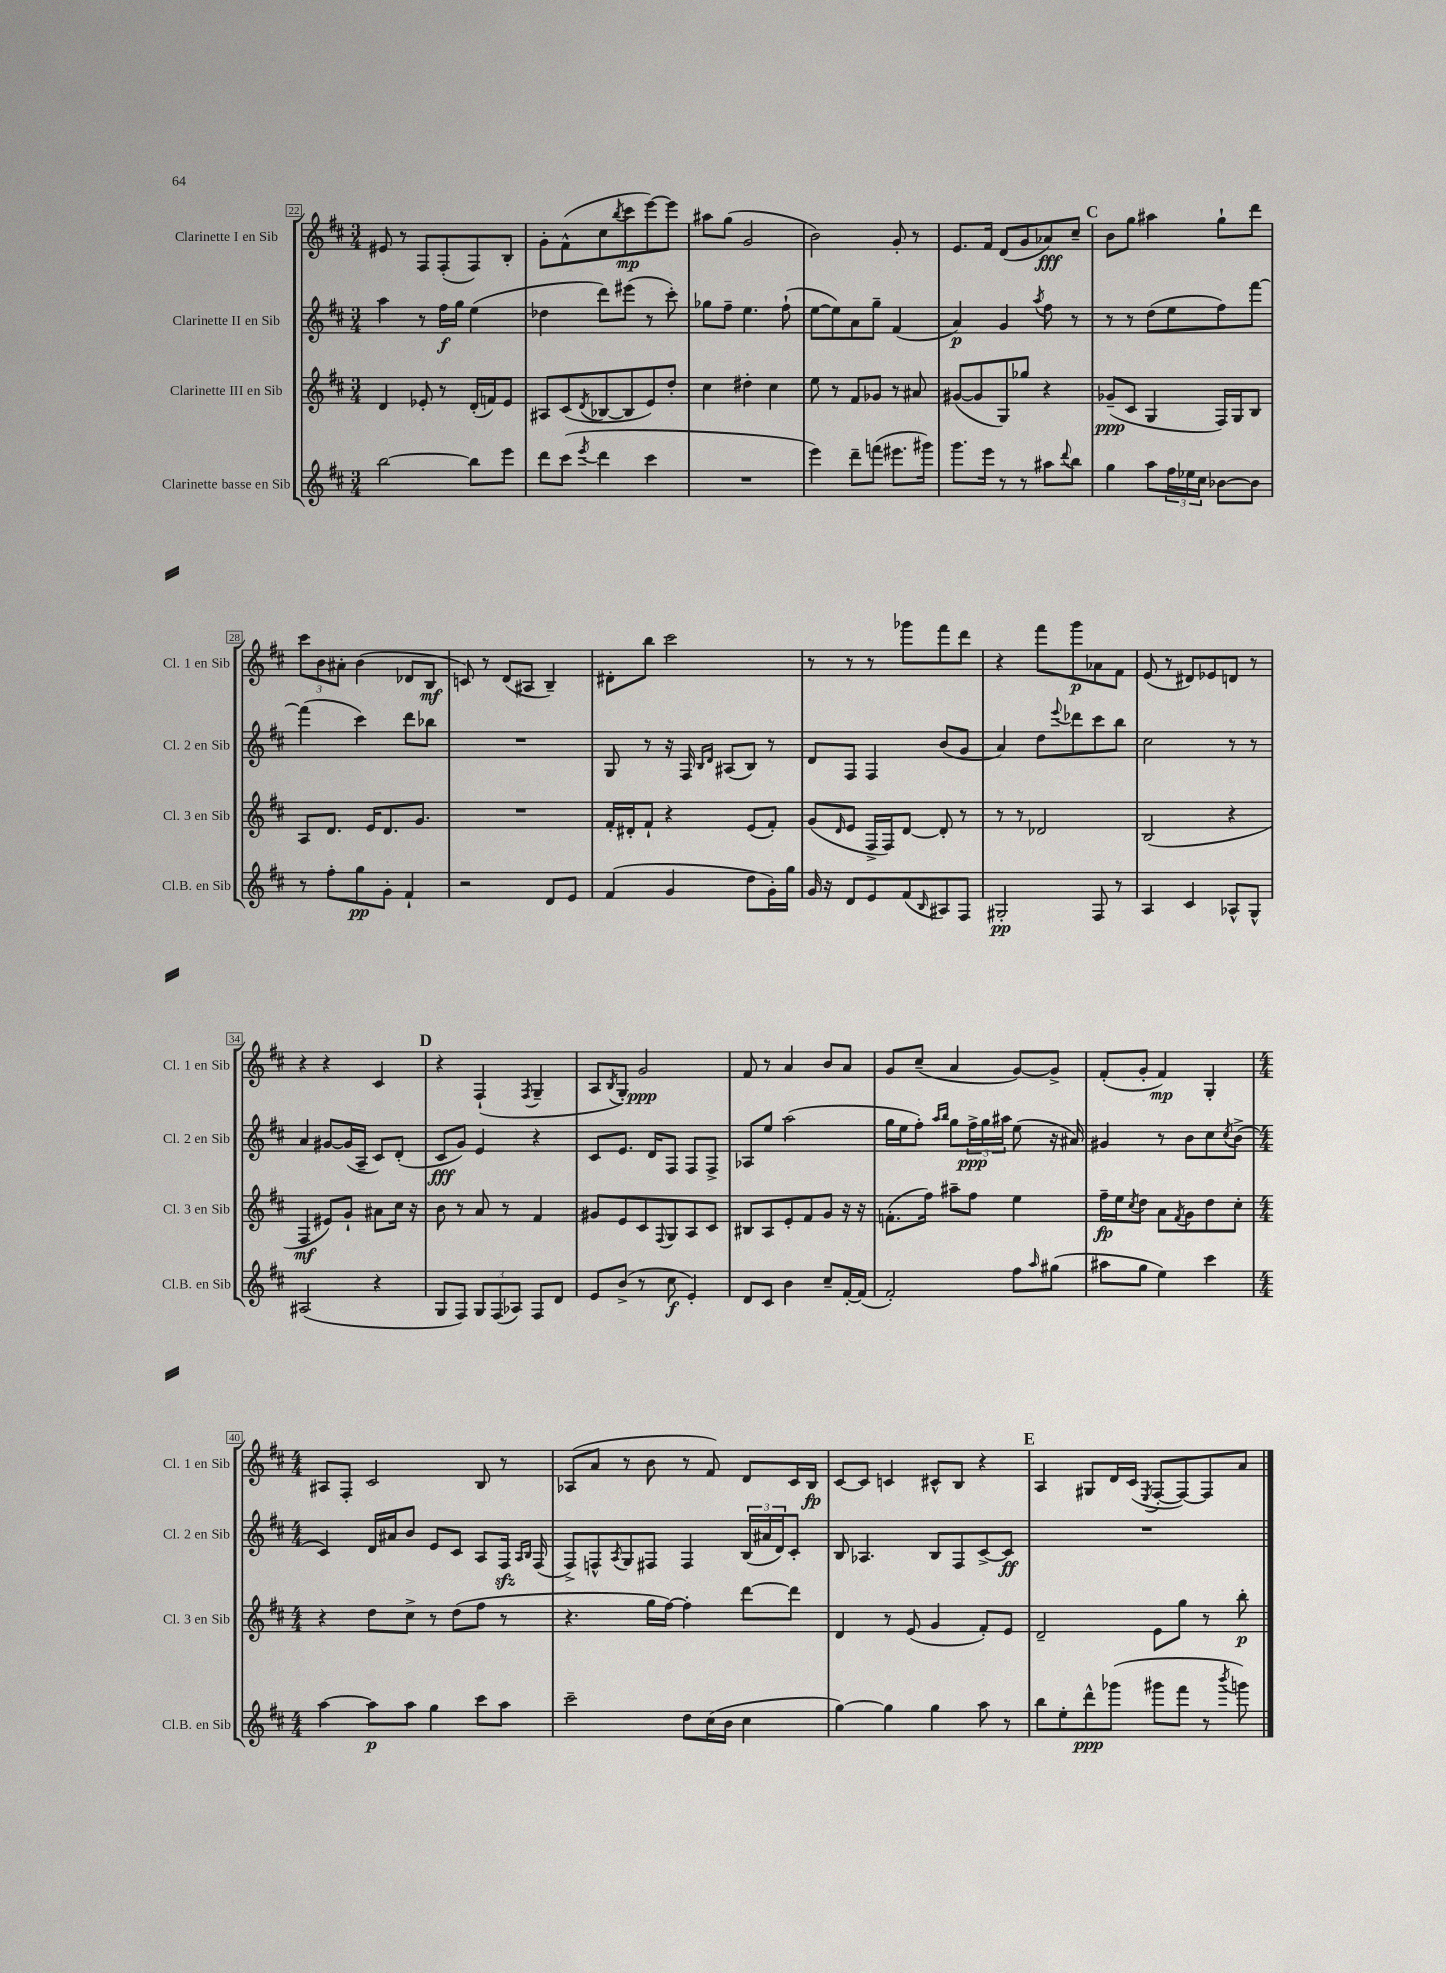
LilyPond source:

<<
\new StaffGroup <<
\new Staff = "s0" \with { instrumentName = "Clarinette I en Sib" shortInstrumentName = "Cl. 1 en Sib" } {
    \clef treble \key d \major \numericTimeSignature \time 3/4
    eis'8 r8 fis8 fis8-.( fis8) b8-. |
    g'8-. fis'8-^( cis''8 \acciaccatura { b''8 } cis'''8\mp e'''8~) e'''8 |
    ais''8 g''8( g'2 |
    b'2) g'8-. r8 |
    e'8. fis'16 d'8( g'8 aes'8\fff) cis''8-- |
    \mark \markup { \bold "C" } b'8 g''8 ais''4 g''8-! d'''8 |
    \tuplet 3/2 { cis'''8 b'8 ais'8-. } b'4( des'8 b8\mf |
    c'8) r8 d'8( ais8 b4--) |
    dis'8-. b''8 cis'''2 |
    r8 r8 r8 ges'''8 fis'''8 d'''8 |
    r4 fis'''8 g'''8\p aes'8 fis'8 |
    e'8( r8 dis'8) ees'8 d'8 r8 |
    r4 r4 cis'4 |
    \mark \markup { \bold "D" } r4 fis4-!( \acciaccatura { fis8 } g4-- |
    a8 \acciaccatura { b8 } g8-.) g'2\ppp |
    fis'8 r8 a'4 b'8 a'8 |
    g'8 cis''8--( a'4 g'8~) g'8-> |
    fis'8-.( g'8-. fis'4\mp) g4-. |
    \numericTimeSignature \time 4/4 ais8 fis8-. cis'2 b8 r8 |
    aes8( a'8 r8 b'8 r8 fis'8) d'8 cis'16 b16\fp |
    cis'8~ cis'8 c'4 cis'8-^ b8 r4 |
    \mark \markup { \bold "E" } a4 gis8 d'16 cis'16( \acciaccatura { e8 } fis8~-. fis8~) fis8 a'8 \bar "|." |
}
\new Staff = "s1" \with { instrumentName = "Clarinette II en Sib" shortInstrumentName = "Cl. 2 en Sib" } {
    \clef treble \key d \major \numericTimeSignature \time 3/4
    a''4 r8 fis''16\f g''16 e''4( |
    des''4 d'''8) eis'''8( r8 cis'''8-.) |
    ges''8 fis''8-- e''4. fis''8-!( |
    e''8~ e''8) a'8 g''8-- fis'4( |
    a'4\p) g'4 \acciaccatura { a''8 } fis''8 r8 |
    \mark \markup { \bold "C" } r8 r8 d''8( e''8 fis''8) fis'''8~ |
    fis'''4( cis'''4) d'''8 bes''8 |
    R2. |
    g8 r8 r16 fis16 \grace { b16 d'16 } ais8( b8) r8 |
    d'8 fis8 fis4 b'8( g'8 |
    a'4) d''8 \appoggiatura { e'''8 } des'''8 cis'''8 b''8 |
    cis''2 r8 r8 |
    a'4 gis'8~ gis'16( a16-- cis'8) d'8-.( |
    \mark \markup { \bold "D" } cis'8\fff g'8) e'4 r4 |
    cis'8 e'8. d'16 fis8 fis8 fis8-> |
    aes8 e''8 a''2( |
    g''16 e''16 fis''8-.) \grace { a''16 b''16 } g''8 \tuplet 3/2 { fis''16->\ppp g''16 ais''16 } e''8( r16 ais'16) |
    gis'4 r8 b'8 cis''8 \acciaccatura { cis''8 } b'8->( |
    \numericTimeSignature \time 4/4 cis'4) d'16 ais'16 b'8 e'8 cis'8 a8 fis16\sfz \grace { a16 b16 } fis16( |
    fis8->) f8-^ \acciaccatura { a8 } g8 fis8 fis4 \tuplet 3/2 { b16( ais'16 d'16) } cis'8-. |
    b8 aes4. b8 fis8 cis'8~-> cis'8\ff |
    \mark \markup { \bold "E" } R1 \bar "|." |
}
\new Staff = "s2" \with { instrumentName = "Clarinette III en Sib" shortInstrumentName = "Cl. 3 en Sib" } {
    \clef treble \key d \major \numericTimeSignature \time 3/4
    d'4 ees'8-. r8 d'16-.( f'16) ees'8 |
    ais8 cis'8( \acciaccatura { d'8 } bes8~ bes8 e'8) d''8-. |
    cis''4 dis''4-. cis''4 |
    e''8 r8 fis'8 ges'8 r8 ais'8 |
    gis'8~( gis'8 g8) ges''8 r4 |
    \mark \markup { \bold "C" } ges'8--\ppp( cis'8 g4 fis16) g16 b8 |
    a8 d'8. e'16 d'8. g'8. |
    R2. |
    fis'16-. dis'16-. fis'8-! r4 e'8( fis'8-.) |
    g'8( \grace { d'16 } e'8 fis16-> fis16) d'8~ d'8-. r8 |
    r8 r8 des'2 |
    b2( r4 |
    fis4\mf eis'8) g'8-! ais'8 cis''16 r16 |
    \mark \markup { \bold "D" } b'8 r8 a'8 r8 fis'4 |
    gis'8 e'8 cis'8 \appoggiatura { fis8 } g8 a8 cis'8 |
    bis8 a8 e'8-. fis'8 g'8 r16 r16 |
    f'8.-.( fis''16) ais''8-- fis''8 e''4 |
    fis''16--\fp e''16 \acciaccatura { cis''8 } d''8 a'8 \acciaccatura { fis'8 } g'8 d''8 cis''8-. |
    \numericTimeSignature \time 4/4 r4 d''8 cis''8-> r8 d''8( fis''8 r8 |
    r4. g''16 fis''16~) fis''4-. d'''8~ d'''8 |
    d'4 r8 e'8( g'4 fis'8-.) e'8 |
    \mark \markup { \bold "E" } d'2-- e'8 g''8 r8 b''8-.\p \bar "|." |
}
\new Staff = "s3" \with { instrumentName = "Clarinette basse en Sib" shortInstrumentName = "Cl.B. en Sib" } {
    \clef treble \key d \major \numericTimeSignature \time 3/4
    b''2~ b''8 e'''8 |
    d'''8 cis'''8( \acciaccatura { e'''8 } d'''4 cis'''4 |
    R2. |
    e'''4) d'''8-- f'''8( eis'''8. gis'''16) |
    g'''8. e'''16 r8 r8 ais''8 \appoggiatura { d'''8 } b''8 |
    \mark \markup { \bold "C" } g''4 a''8 \tuplet 3/2 { fis''16 ees''16 cis''16 } bes'8~ bes'8 |
    r8 fis''8-. g''8\pp g'8-. fis'4-! |
    r2 d'8 e'8 |
    fis'4( g'4 d''8 g'16-.) g''16 |
    g'16 r16 d'8 e'8 fis'8( \grace { b16 } ais8) fis8 |
    gis2-.\pp fis8 r8 |
    a4 cis'4 aes8-^ g8-^ |
    ais2( r4 |
    \mark \markup { \bold "D" } g8 fis8) \tuplet 3/2 { g8 fis8( aes8) } fis8 d'8 |
    e'8 b'8->( r8 cis''8\f e'4-.) |
    d'8 cis'8 b'4 cis''8-- fis'16~-. fis'16( |
    fis'2-.) fis''8 \grace { a''16 } gis''8( |
    ais''8 g''8 e''4) cis'''4 |
    \numericTimeSignature \time 4/4 a''4~ a''8\p a''8 g''4 cis'''8 a''8 |
    cis'''2-- d''8 cis''16( b'16 cis''4 |
    g''4~) g''4 g''4 a''8 r8 |
    \mark \markup { \bold "E" } b''8 e''8-. d'''8-^\ppp ges'''8( gis'''8 fis'''8 r8 \acciaccatura { b'''8 } g'''8) \bar "|." |
}
>>
>>
\layout { \context { \Score currentBarNumber = #22 \override BarNumber.stencil = #(make-stencil-boxer 0.1 0.3 ly:text-interface::print) } }
